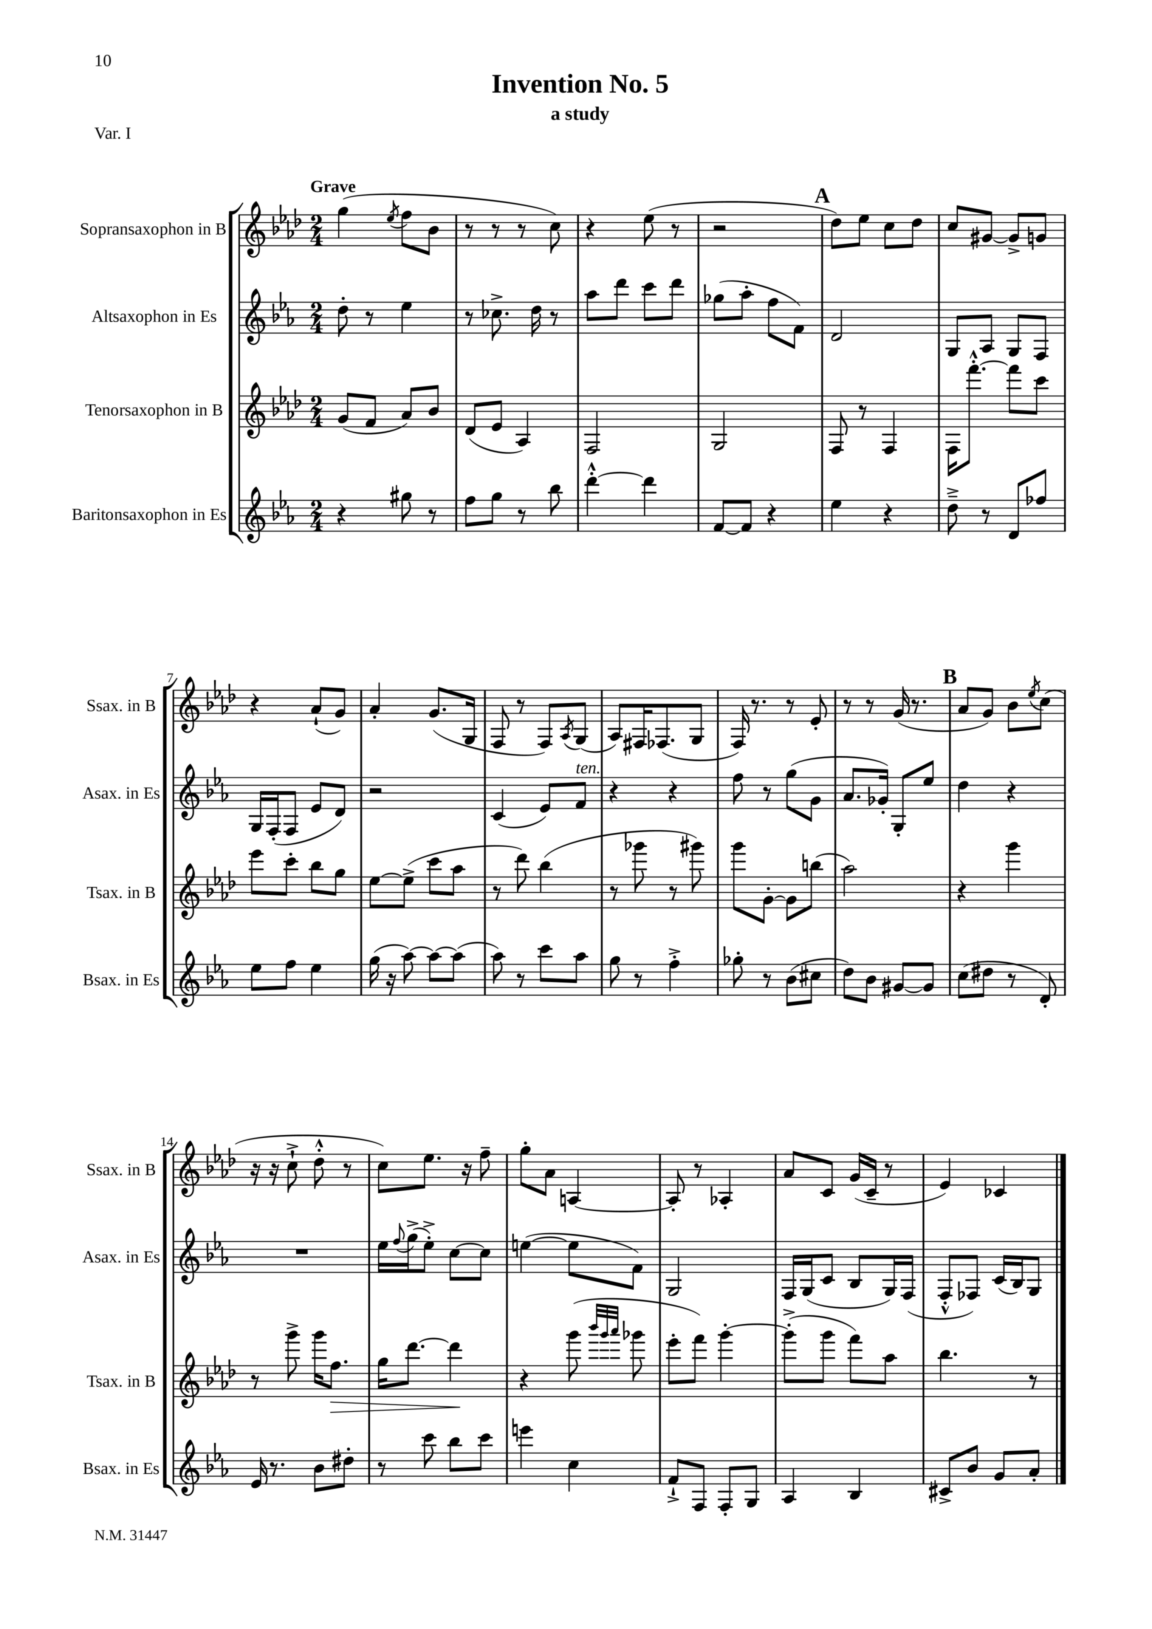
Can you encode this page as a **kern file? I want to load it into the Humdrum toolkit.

**kern	**kern	**kern	**kern
*staff4	*staff3	*staff2	*staff1
*clefG2	*clefG2	*clefG2	*clefG2
*k[b-e-a-]	*k[b-e-a-d-]	*k[b-e-a-]	*k[b-e-a-d-]
*M2/4	*M2/4	*M2/4	*M2/4
4r	(8g/L	8dd'\	(4gg\
.	8f/J	8r	.
.	.	.	8qee-/
8gg#\	8a-/L)	4ee-\	8ff\L
8r	8b-/J	.	8b-\J
=	=	=	=
8ff\L	(8d-/L	8r	8r
8gg\J	8e-/J	8.cc-^\	8r
8r	4A-/)	.	8r
.	.	16dd\	.
8bb-\	.	8r	8cc\)
=	=	=	=
[4ddd'^^\	2F/	8aa-\L	4r
.	.	8ddd\J	.
4ddd\]	.	8ccc\L	(8ee-\
.	.	8ddd\J	8r
=	=	=	=
[8f/L	2G/	(8gg-\L	2r
8f/]J	.	8aa-'\J	.
4r	.	8ff\L	.
.	.	8f\J)	.
=	=	=	=
4ee-\	8F/	2d/	8dd-\L)
.	8r	.	8ee-\J
4r	4F/	.	8cc\L
.	.	.	8dd-\J
=	=	=	=
8dd~^\	16F\LK	8G/L	8cc/L
.	[8.fff'^^\J	.	.
8r	.	8A-/J	[8g#/J
8d/L	8fff\]L	8G/L	8g#^/]L
8ff-/J	8ccc\J	8F/J	8g/J
=	=	=	=
8ee-\L	8eee-\L	16G/LL	4r
.	.	(16F'/J	.
8ff\J	8ccc'\J	8F/J	.
4ee-\	8bb-\L	8e-/L	(8a-`/L
.	8gg\J	8d/J)	8g/J)
=	=	=	=
(16gg\	[8ee-\L	2r	4a-'/
16r	.	.	.
[8aa-\)	(8ee-^\]J	.	.
8aa-\_L	8ccc\L	.	(8.g/L
(8aa-\]J	8aa-\J	.	.
.	.	.	16G/Jk
=	=	=	=
8aa-\)	8r	(4c/	8F/
8r	8ddd-\)	.	8r
8ccc\L	(4bb-\	8e-/L)	8F/L)
.	.	.	8qA-/
8aa-\J	.	8f/J	(8G/J
=	=	=	=
8gg\	8r	4r	8A-/L)
8r	8ggg-\	.	16F#/K
.	.	.	(8.F-/
4ff'^\	8r	4r	.
.	8ggg#\)	.	8G/J
=	=	=	=
8gg-'\	8ggg\L	8ff\	16F/)
.	.	.	8.r
8r	[8g'\J	8r	.
(8b-\L	8g\]L	(8gg\L	8r
8cc#\J	(8bb\J	8g\J	8e-'/
=	=	=	=
8dd\L)	2aa-\)	8.a-/L	8r
8b-\J	.	.	8r
.	.	16g-'/Jk)	.
[8g#/L	.	8G'/L	(16g/
.	.	.	8.r
8g#/]J	.	8ee-/J	.
=	=	=	=
(8cc\L	4r	4dd\	8a-/L
8dd#\J	.	.	8g/J)
8r	4ggg\	4r	8b-\L
.	.	.	8qee-/
8d'/)	.	.	(8cc\J
=	=	=	=
16e-/	8r	2r	16r
8.r	.	.	16r
.	8ggg^\	.	8cc`^\
8b-\L	16ggg\LK	.	8dd-'^^\
.	8.ff\J	.	.
8dd#'\J	.	.	8r
=	=	=	=
8r	16gg\LK	16ee-\LL	8cc\L)
.	.	8qqff/	.
.	[8.ddd-\J	(16gg^\J	.
8ccc\	.	8ee-'^\J)	8.ee-\J
8bb-\L	4ddd-\]	[8cc\L	.
.	.	.	16r
8ccc\J	.	8cc\]J	8ff~\
=	=	=	=
4eee\	4r	([4ee\	8gg'\L
.	.	.	8a-\J
4cc\	(8ggg\	8ee\]L	[4A/
.	32qqbbb-/LLL	.	.
.	32qqggg/	.	.
.	32qqaaa-/JJJ	.	.
.	8ggg-\	8f\J)	.
=	=	=	=
8f`^/L	8eee-'\L	2G/	8A'/]
8F/J	8fff\J)	.	8r
8F'/L	[4ggg'\	.	4A-'/
8G/J	.	.	.
=	=	=	=
4A-/	(8ggg'^\]L	16F/LL	8a-/L
.	.	(16G/J	.
.	8ggg\J	8c/J	8c/J
4B-/	8fff\L)	8B-/L	(16g/LL
.	.	.	16c~/JJ
.	8aa-\J	16G/L)	8r
.	.	(16F/JJ	.
=	=	=	=
8c#^/L	4.bb-\	8F'^^/L	4e-/)
8b-/J	.	8F-/J)	.
8g/L	.	(16c/LL	4c-/
.	.	16B-/J)	.
8a-'/J	8r	8G/J	.
==	==	==	==
*-	*-	*-	*-
